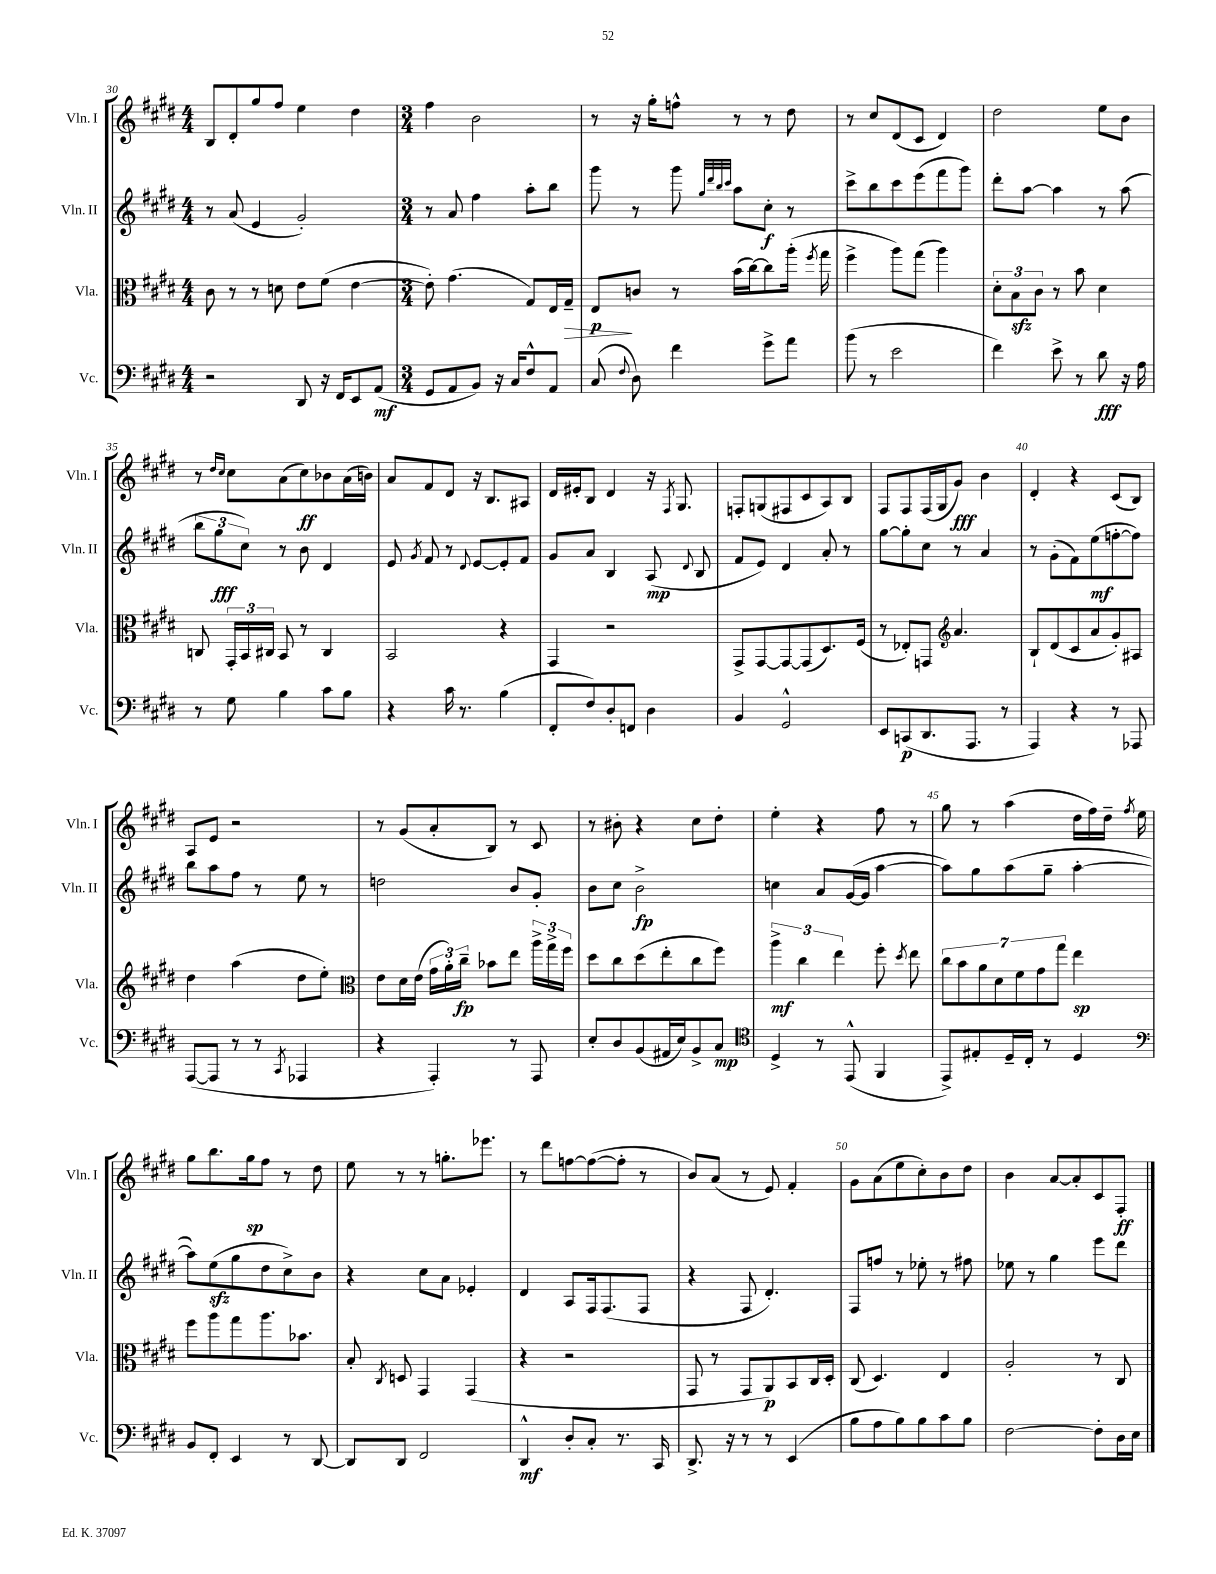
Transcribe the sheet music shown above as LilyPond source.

<<
\new StaffGroup <<
\new Staff = "s0" \with { instrumentName = "Vln. I" shortInstrumentName = "Vln. I" } {
    \clef treble \key e \major \numericTimeSignature \time 4/4
    \autoBeamOff b8[ dis'8-. gis''8 fis''8] e''4 dis''4 |
    \numericTimeSignature \time 3/4 fis''4 b'2 |
    r8 r16 gis''16[-. f''8]-^ r8 r8 dis''8 |
    r8 cis''8[ dis'8( cis'8] dis'4) |
    dis''2 e''8[ b'8] |
    r8 \grace { dis''16[ cis''16] } cis''8[ a'8( cis''8\ff) bes'8 a'16( b'16]) |
    a'8[ fis'8 dis'8] r16 b8.[ ais8] |
    dis'16[ eis'16-. b8] dis'4 r16 \acciaccatura { fis8 } gis8. |
    f8[-. g8( fis8 cis'8 a8) b8] |
    fis8[ fis8 fis16( gis16 gis'8]\fff) b'4 |
    dis'4-. r4 cis'8[( b8]) |
    a8[ e'8] r2 |
    r8 gis'8[( a'8-. b8]) r8 cis'8 |
    r8 bis'8-. r4 cis''8[ dis''8]-. |
    e''4-. r4 fis''8 r8 |
    gis''8 r8 a''4( dis''16[ fis''16) dis''16]-- \acciaccatura { fis''8 } e''16 |
    gis''8[ b''8. gis''16\sp fis''8] r8 dis''8 |
    e''8 r8 r8 g''8.[-. ees'''8.] |
    r8 dis'''8[ f''8~ f''8~( f''8]-. r8 |
    b'8[) a'8]( r8 e'8) fis'4-. |
    gis'8[ a'8( e''8 cis''8-.) b'8 dis''8] |
    b'4 a'8[~ a'8-. cis'8 fis8]-.\ff \bar "|." |
}
\new Staff = "s1" \with { instrumentName = "Vln. II" shortInstrumentName = "Vln. II" } {
    \clef treble \key e \major \numericTimeSignature \time 4/4
    \autoBeamOff r8 a'8( e'4 gis'2-.) |
    \numericTimeSignature \time 3/4 r8 a'8 fis''4 a''8[-. b''8] |
    gis'''8 r8 gis'''8 \grace { gis''32[ dis'''32 b''32 cis'''32] } a''8[ cis''8]-.\f r8 |
    cis'''8[-> b''8 cis'''8 e'''8( fis'''8 gis'''8]) |
    dis'''8[-. a''8]~ a''4 r8 a''8( |
    \tuplet 3/2 { b''8[ gis''8\fff cis''8]) } r8 b'8 dis'4 |
    e'8 \acciaccatura { gis'8 } fis'8 r8 \appoggiatura { dis'8 } e'8[~ e'8-. fis'8] |
    gis'8[ a'8] b4 a8\mp( \appoggiatura { dis'8 } b8 |
    fis'8[ e'8]) dis'4 a'8-. r8 |
    gis''8[~ gis''8-. cis''8] r8 a'4 |
    r8 gis'8[-.( fis'8) e''8\mf( f''8~-. f''8]) |
    b''8[ a''8 fis''8] r8 e''8 r8 |
    d''2 b'8[ gis'8]-. |
    b'8[ cis''8] b'2->\fp |
    c''4 a'8[ gis'16~( gis'16] a''4~ |
    a''8[) gis''8 a''8( gis''8]-- a''4~-. |
    a''8[) e''8\sfz( gis''8 dis''8 cis''8->) b'8] |
    r4 cis''8[ a'8] ees'4-. |
    dis'4 a8[ fis16 fis8.( fis8] |
    r4 fis8 dis'4.-.) |
    fis8[ f''8] r8 ees''8-. r8 fis''8 |
    ees''8 r8 gis''4 e'''8[ dis'''8] \bar "|." |
}
\new Staff = "s2" \with { instrumentName = "Vla." shortInstrumentName = "Vla." } {
    \clef alto \key e \major \numericTimeSignature \time 4/4
    \autoBeamOff cis'8 r8 r8 d'8 e'8[ fis'8]( e'4~ |
    \numericTimeSignature \time 3/4 e'8-.) gis'4.( gis8[) e16 gis16]--\> |
    e8[\p\! c'8] r8 b'16[( cis''16~) cis''8 a''16]-.( \acciaccatura { fis''8 } gis''16 |
    fis''4-> a''8[) gis''8]( a''4) |
    \tuplet 3/2 { dis'8[-. b8\sfz cis'8] } r8 b'8 dis'4 |
    c8 \tuplet 3/2 { gis,16[-. b,16 cis16] } b,8 r8 cis4 |
    b,2 r4 |
    gis,4 r2 |
    gis,8[-> gis,8~ gis,8~ gis,8( dis8.) fis16]( |
    r8 ees8[-.) g,8] \clef treble a'4. |
    b8[-! dis'8( cis'8 a'8 gis'8-.) ais8] |
    dis''4 a''4( dis''8[ e''8]-.) |
    \clef alto e'8[ dis'16 e'16]( \tuplet 3/2 { gis'16[ a'16-.) cis''16]--\fp } bes'8[ e''8] \tuplet 3/2 { a''16[-> gis''16-> fis''16] } |
    dis''8[ cis''8 dis''8( e''8-. cis''8 fis''8]) |
    \tuplet 3/2 { a''4->\mf cis''4 e''4 } fis''8-. \acciaccatura { dis''8 } e''8 |
    \tuplet 7/4 { cis''8[ b'8 a'8 dis'8 fis'8 gis'8 gis''8] } e''4\sp |
    fis''8[ a''8 gis''8 a''8. bes'8.] |
    b8-. \acciaccatura { cis8 } d8 gis,4 gis,4( |
    r4 r2 |
    gis,8 r8 gis,8[ a,8\p) b,8 cis16 dis16]-. |
    cis8( dis4.) e4 |
    a2-. r8 cis8 \bar "|." |
}
\new Staff = "s3" \with { instrumentName = "Vc." shortInstrumentName = "Vc." } {
    \clef bass \key e \major \numericTimeSignature \time 4/4
    \autoBeamOff r2 dis,8 r16 fis,16[ e,8 a,8]\mf( |
    \numericTimeSignature \time 3/4 gis,8[ a,8 b,8]) r16 cis16[ fis8-^ a,8] |
    cis8( \appoggiatura { fis8 } dis8) fis'4 gis'8[-> a'8] |
    b'8( r8 e'2 |
    fis'4) e'8-> r8 dis'8\fff r16 a16 |
    r8 gis8 b4 cis'8[ b8] |
    r4 cis'16 r8. b4( |
    fis,8[-. fis8) dis8-. f,8] dis4 |
    b,4 gis,2-^ |
    e,8[ c,8\p( dis,8. a,,8.] r8 |
    a,,4) r4 r8 aes,,8 |
    a,,8[~( a,,8] r8 r8 \acciaccatura { cis,8 } aes,,4 |
    r4 a,,4-.) r8 a,,8 |
    e8[-. dis8 b,8( ais,16 e16) b,8-> cis8]\mp |
    \clef tenor dis4-> r8 e,8-^( fis,4 |
    e,8[->) eis8-. dis16-- cis16]-. r8 dis4 |
    \clef bass b,8[ fis,8]-. e,4 r8 dis,8~ |
    dis,8[ dis,8] fis,2 |
    dis,4-^\mf dis8[-. cis8]-. r8. cis,16 |
    dis,8.-> r16 r8 r8 e,4( |
    b8[ a8 b8) b8 cis'8 b8] |
    fis2~ fis8[-. dis16 e16] \bar "|." |
}
>>
>>
\layout { \context { \Score currentBarNumber = #30 \override BarNumber.break-visibility = ##(#f #t #t) barNumberVisibility = #(every-nth-bar-number-visible 5) } }
